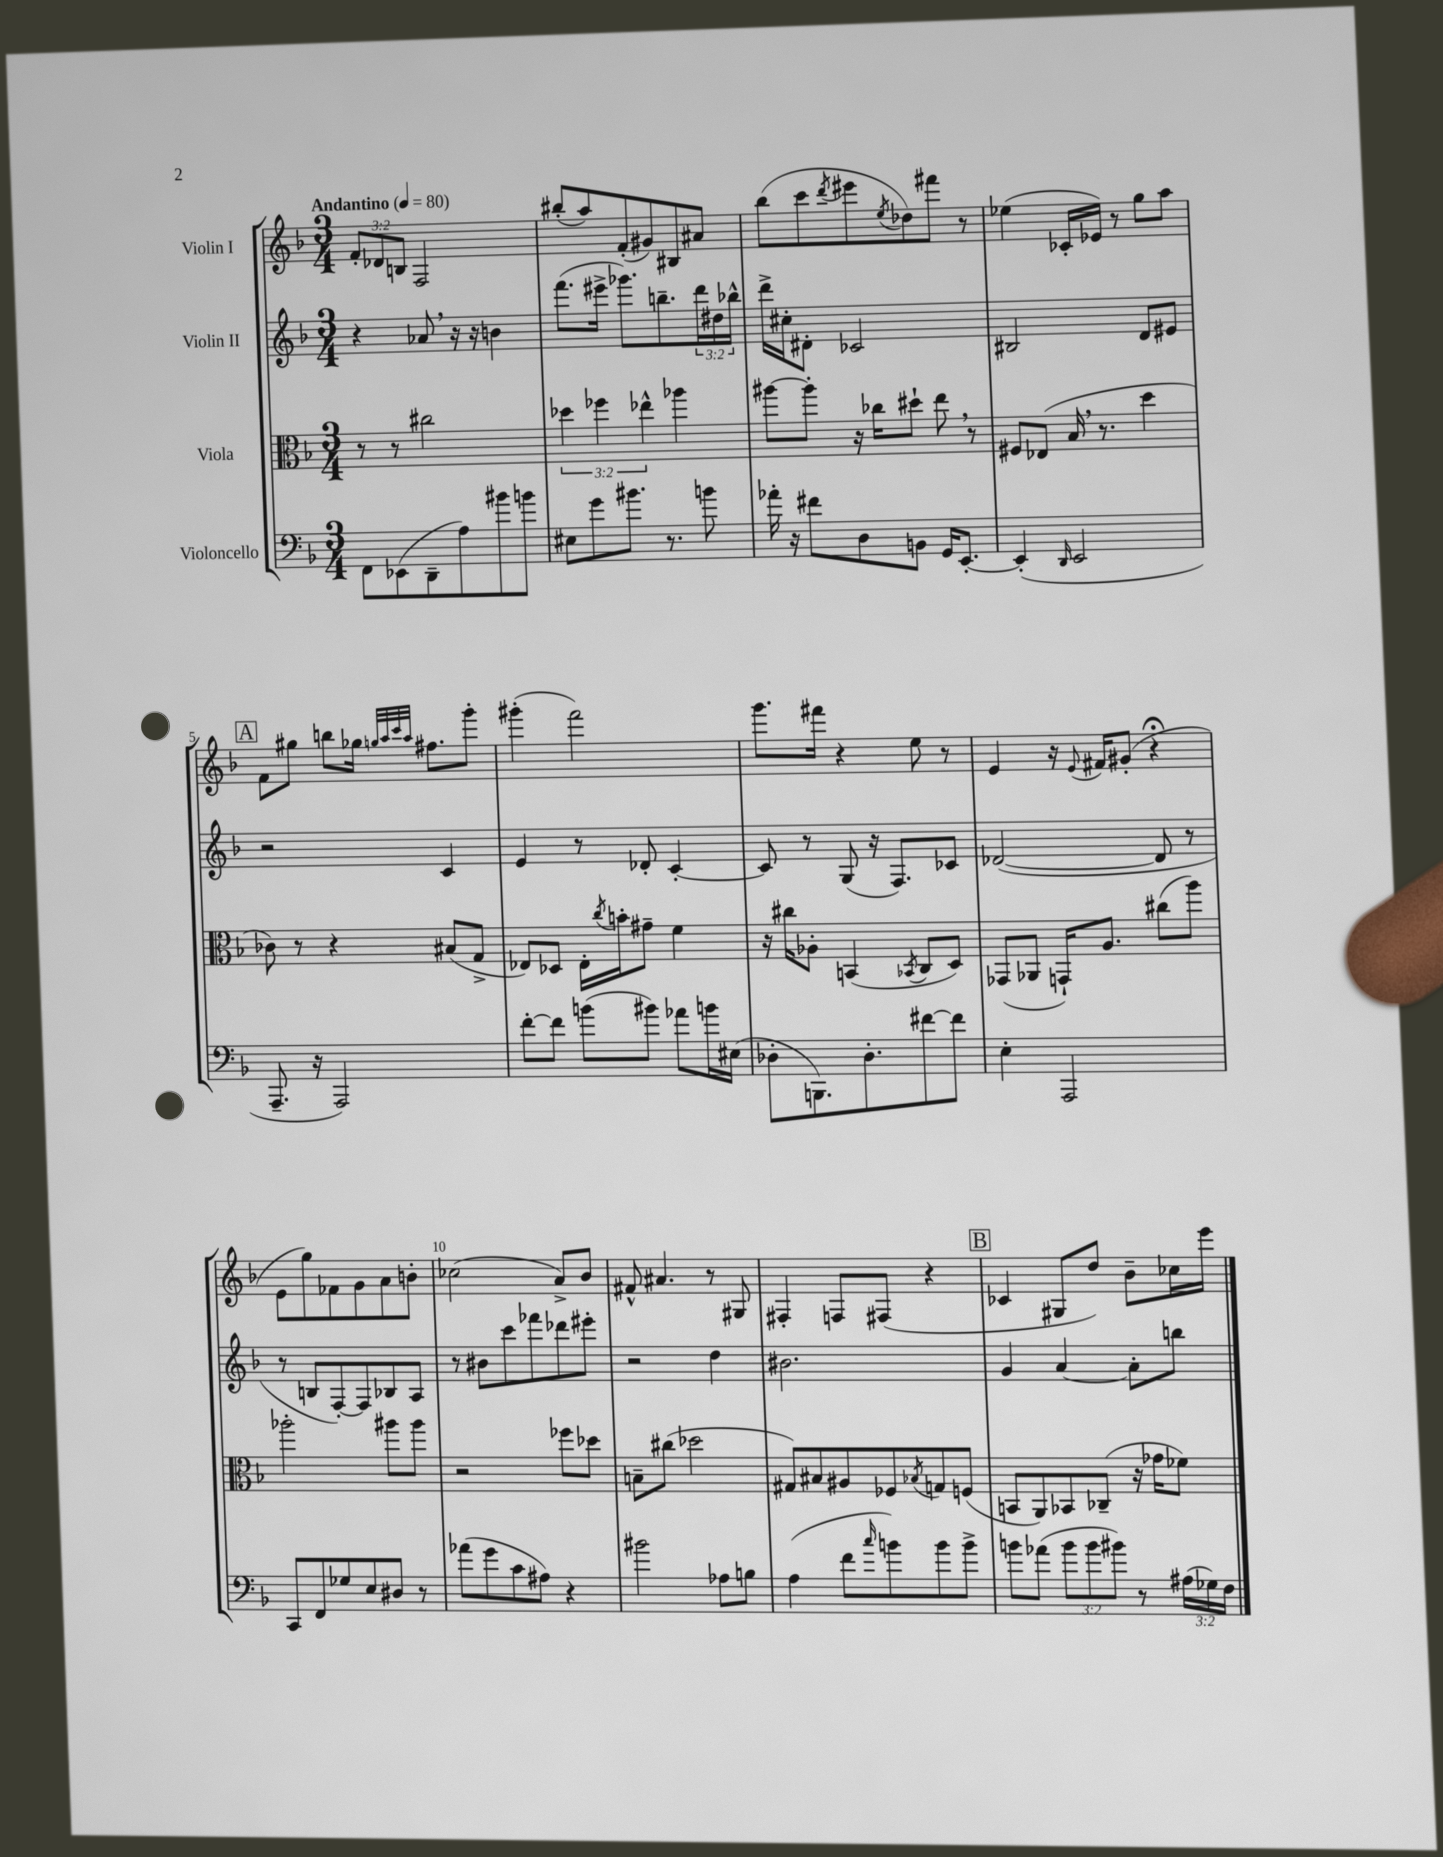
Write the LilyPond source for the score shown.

<<
\new StaffGroup <<
\new Staff = "s0" \with { instrumentName = "Violin I" } {
    \clef treble \key f \major \numericTimeSignature \time 3/4 \override Staff.TupletNumber.text = #tuplet-number::calc-fraction-text \tempo "Andantino" 4 = 80
    \tuplet 3/2 { f'8-. des'8 b8 } f2 |
    bis''8-.( a''8) f'8-.( gis'8) bis8 ais'8 |
    bes''8( c'''8 \acciaccatura { d'''8 } eis'''8 \acciaccatura { e''8 } des''8) fis'''8 r8 |
    ees''4( ces'16-. ees'16) r8 g''8 a''8 |
    \mark \markup { \box "A" } f'8 gis''8 b''8 ges''16 \grace { g''32 a''32 c'''32 a''32 } fis''8. g'''8-. |
    gis'''4-.( f'''2) |
    g'''8. fis'''16 r4 e''8 r8 |
    e'4 r16 \appoggiatura { e'8 } fis'16 gis'8-.( r4\fermata |
    e'8 g''8) fes'8 g'8 a'8 b'8-. |
    ces''2( a'8->) bes'8 |
    fis'8-^ ais'4. r8 gis8 |
    fis4-. f8 fis8( r4 |
    \mark \markup { \box "B" } ces'4 gis8 d''8) bes'8-- ces''16 e'''16 \bar "|." |
}
\new Staff = "s1" \with { instrumentName = "Violin II" } {
    \clef treble \key f \major \numericTimeSignature \time 3/4 \override Staff.TupletNumber.text = #tuplet-number::calc-fraction-text
    r4 aes'8 \breathe r16 r16 b'4 |
    f'''8.( eis'''16-> ges'''8.) b''8.-- \tuplet 3/2 { d'''16 dis''16 bes''16-^ } |
    d'''16-> cis''16-. dis'8-. ces'2 |
    bis2 d'8 eis'8 |
    \mark \markup { \box "A" } r2 c'4 |
    e'4 r8 des'8-. c'4~-. |
    c'8 r8 g8( r16 f8.) ces'8 |
    des'2~( des'8 r8 |
    r8 b8 f8~-.) f8 bes8 a8 |
    r8 bis'8 c'''8 fes'''8 des'''8 eis'''8-. |
    r2 d''4 |
    bis'2. |
    \mark \markup { \box "B" } g'4 a'4~ a'8-. b''8 \bar "|." |
}
\new Staff = "s2" \with { instrumentName = "Viola" } {
    \clef alto \key f \major \numericTimeSignature \time 3/4 \override Staff.TupletNumber.text = #tuplet-number::calc-fraction-text
    r8 r8 cis''2 |
    \tuplet 3/2 { des''4 fes''4 ees''4-^ } aes''4 |
    ais''8~ ais''8-. r16 ces''16 dis''8-! e''8 \breathe r8 |
    fis8 ees8( bes16 \breathe r8. d''4 |
    \mark \markup { \box "A" } ces'8) r8 r4 bis8( g8-> |
    ees8) des8 ees16-. \acciaccatura { c''8 } b'16-. gis'8-- f'4 |
    r16 cis''16 aes8-. b,4( \acciaccatura { bes,8 } c8 d8) |
    ges,8( aes,8 g,16-!) a8. cis''8( a''8) |
    aes''2-. ais''8 ais''8 |
    r2 fes''8 des''8 |
    b8-- cis''8( des''2 |
    gis8) bis8 ais8 fes8 \acciaccatura { bes8 } g8 f8( |
    \mark \markup { \box "B" } b,8 a,8) bes,8 ces8--( r16 ges'16 fes'8) \bar "|." |
}
\new Staff = "s3" \with { instrumentName = "Violoncello" } {
    \clef bass \key f \major \numericTimeSignature \time 3/4 \override Staff.TupletNumber.text = #tuplet-number::calc-fraction-text
    f,8 ees,8( d,8-- a8) bis'8 b'8 |
    eis8 g'8 bis'8. r8. b'8 |
    aes'16-. r16 fis'8 d8 b,8 g,16 e,8.~-. |
    e,4-.( \grace { d,16 } e,2 |
    \mark \markup { \box "A" } a,,8.-- r16 a,,2) |
    f'8~-. f'8 b'8( bis'8) aes'8 b'16 eis16( |
    des8-. b,,8.) des8.-. fis'8~ fis'8 |
    e4-. a,,2 |
    c,8 f,8 ges8 e8 dis8 r8 |
    aes'8( g'8 c'8 ais8) r4 |
    bis'2 aes8 b8 |
    a4( f'8 \grace { c''16 } b'8) b'8 b'8-> |
    \mark \markup { \box "B" } b'8 aes'8( \tuplet 3/2 { b'8 b'8 bis'8) } r8 \tuplet 3/2 { ais16( ges16) f16 } \bar "|." |
}
>>
>>
\layout { \context { \Score \override BarNumber.break-visibility = ##(#f #t #t) barNumberVisibility = #(every-nth-bar-number-visible 5) } }
